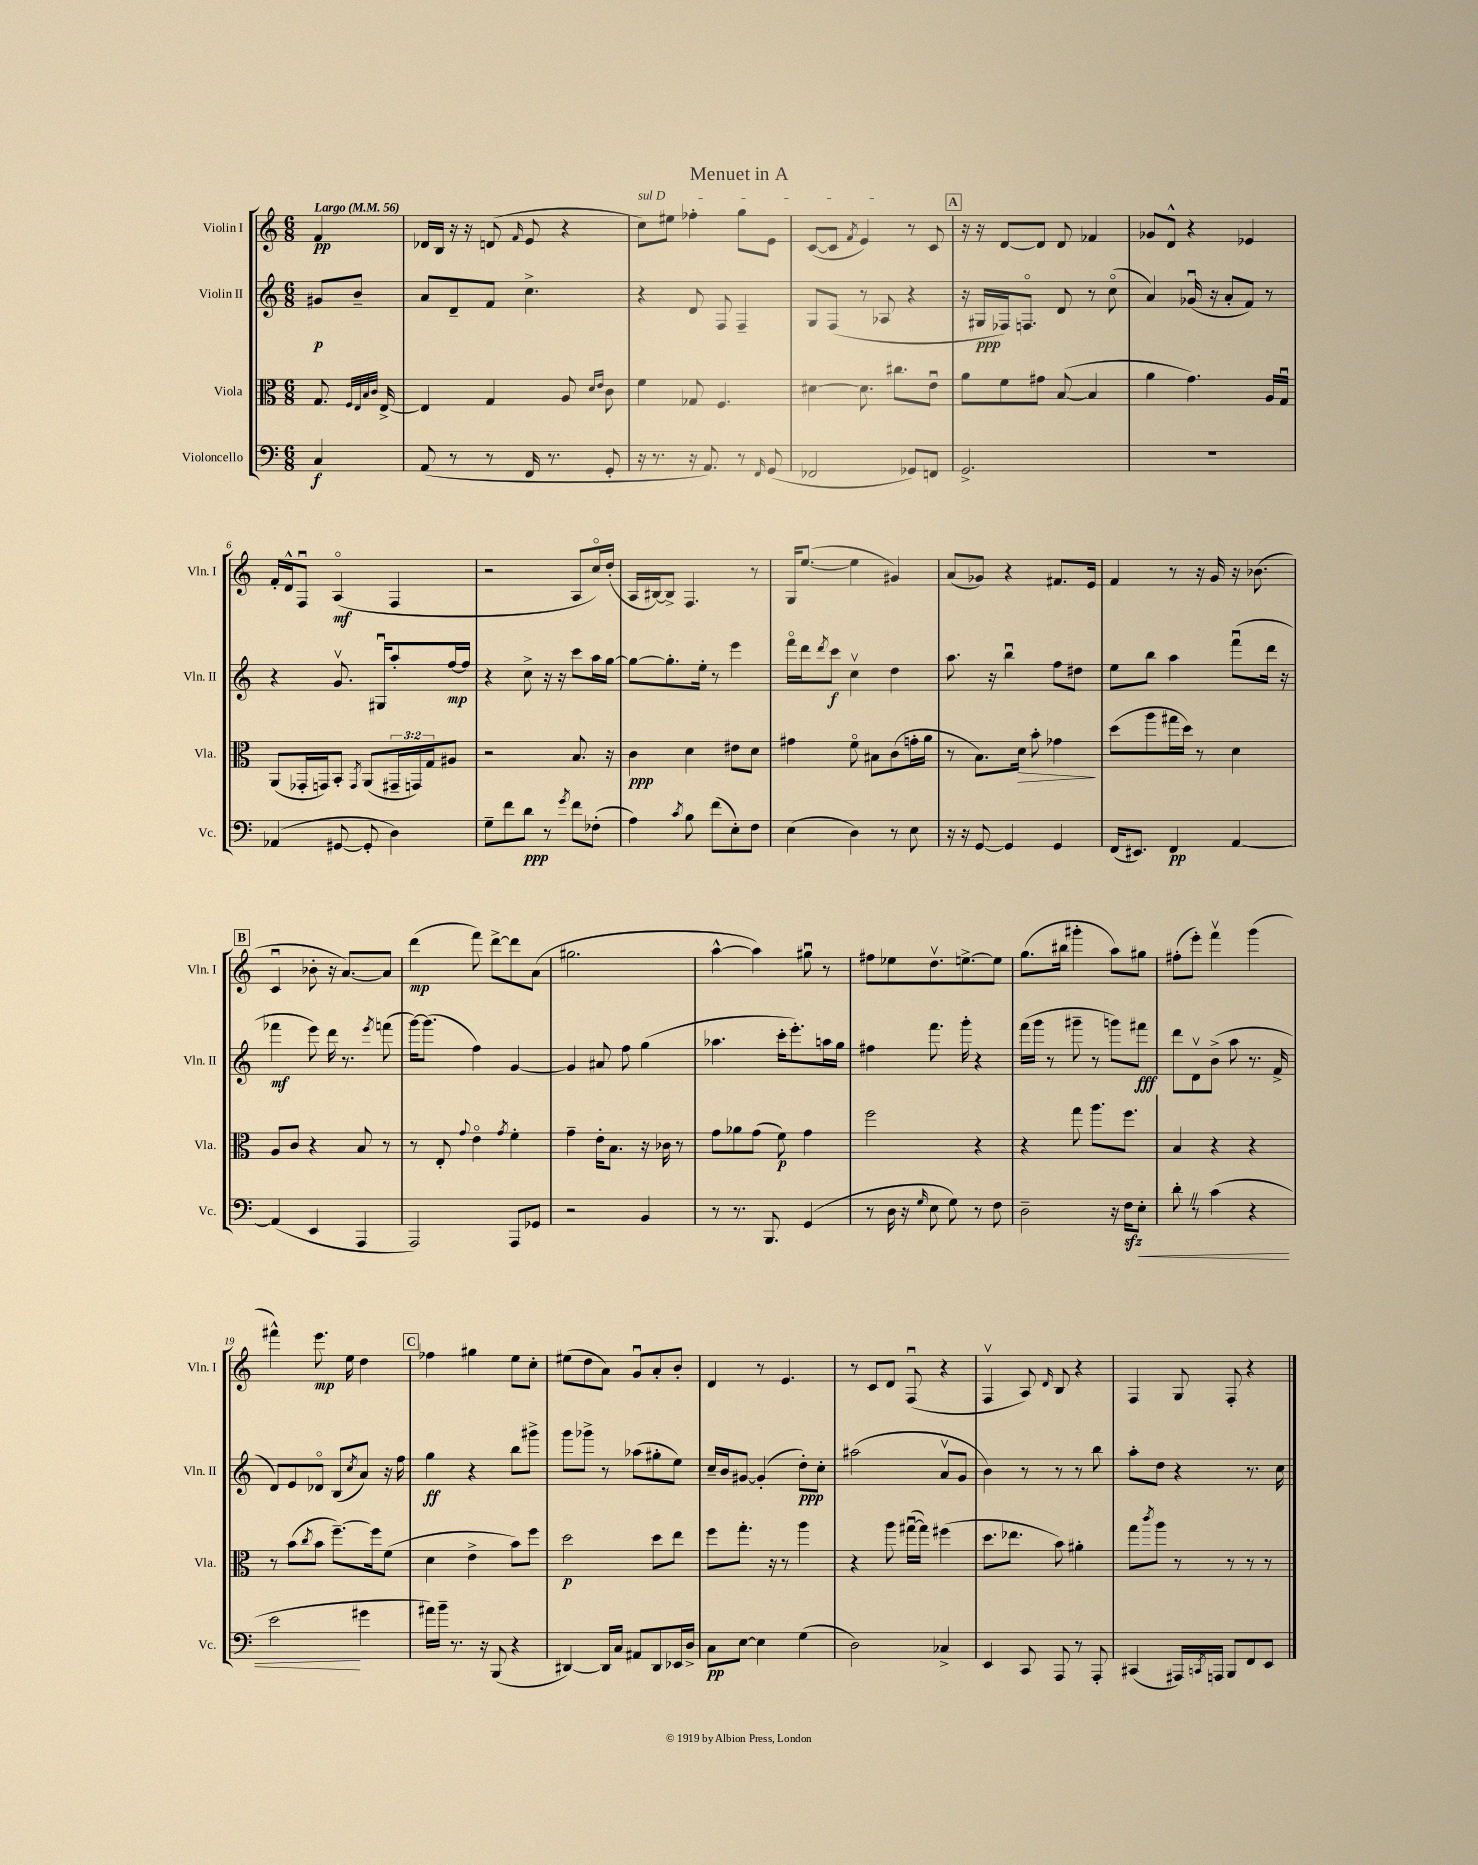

**kern	**kern	**kern	**kern
*staff4	*staff3	*staff2	*staff1
*clefF4	*clefC3	*clefG2	*clefG2
*k[]	*k[]	*k[]	*k[]
*M6/8	*M6/8	*M6/8	*M6/8
*MM56	*MM56	*MM56	*MM56
4C/	8.G/	8g#/L	4f/
.	.	8b~/J	.
.	32qqF/LLL	.	.
.	32qqE/	.	.
.	32qqB/	.	.
.	32qqc/JJJ	.	.
.	[16E^/	.	.
=	=	=	=
(8AA/	4E/]	8a/L	16d-/LL
.	.	.	16B/JJ
8r	.	8d~/	16r
.	.	.	16r
8r	4G/	8f/J	(8d/
.	.	.	16qqf/
16FF/	.	4.cc^\	8e/
8.r	.	.	.
.	8A/	.	4r
.	16qqd/LL	.	.
.	16qqe/JJ	.	.
8GG'/	8c\	.	.
=	=	=	=
16r	4f\	4r	8cc\L)
8.r	.	.	.
.	.	.	8ee#\J
16r	8G-/	8d/	4ff-'\
8.AA/)	.	.	.
.	4.F/	8F/	.
8r	.	4F~/	8gg\L
16qqFF/	.	.	.
(8GG/	.	.	8e\J
=	=	=	=
2FF-/	[4d#\	8G/L	([8c/L
.	.	(8F/J	8c/]J
.	.	.	8qf/
.	8.d#\]	8r	4e/)
.	.	8A-/	.
.	8.cc#\L	.	.
8GG-/L)	.	4r	8r
8FF/J	8eu\J	.	8c/
=	=	=	=
2.GG^/	8a\L	16r	16r
.	.	16G#/LL	16r
.	8f\	16F-/J)	[8d/L
.	.	8.Fo/J	.
.	8g#\J	.	8d/]J
.	([8B/	8d/	8d/
.	4B/]	8r	4f-/
.	.	(8cco\	.
=	=	=	=
2.r	4a\	4a/)	8g-/L
.	.	.	8d^^/J
.	4.g\)	(16g-u/	4r
.	.	16r	.
.	.	8a'/L	.
.	.	8f/J)	4e-/
.	16A/LL	8r	.
.	16Gu/JJ	.	.
=	=	=	=
(4AA-/	(8AA/L	4r	16f'/LL
.	.	.	16d^^/J
.	16GG-'/L	.	8Fu/J
.	16GG/J)	.	.
[8GG#/	8BB'/J	8.gv/	(4Ao/
.	8qGG/	.	.
8GG#'/]	(8AA/L	.	.
.	.	16G#u/LK	.
4D\)	24GG#~/L	8aa'/	4F/
.	24GG/)	.	.
.	24G/J	.	.
.	8A#/J	[16ff/L	.
.	.	16ff/]JJ	.
=	=	=	=
8G~\L	2r	4r	2r
8f\	.	.	.
8d\J	.	8cc^\	.
8r	.	16r	.
.	.	16r	.
8qg/	.	.	.
8f\L	8.B/	8ccc\L	8A/L
(8F-'\J	.	16aa\L	16cco/L)
.	16r	[16gg\JJ	(16dd'/JJ
=	=	=	=
4A\)	4c\	8gg\_L	16A/LL
.	.	.	[16B#/J)
.	.	8.gg'\]	8B#^/]J
8qc/	.	.	.
8B\	4d\	.	4.F/
.	.	16ee'\Jk	.
(8f\L	.	8r	.
8E'\)	8e#\L	4eee\	.
8F\J	8d\J	.	8r
=	=	=	=
(4E\	4g#\	16fffo\LL	16G/LK
.	.	16ddd\J	([8.ee/J
.	.	8qddd/	.
.	.	8ccc\J	.
4D\)	8fo\	4ccv\	4ee\]
.	8B#\L	.	.
8r	(8c\	4dd\	4g#/)
8E\	16g'\L	.	.
.	16a\JJ	.	.
=	=	=	=
16r	8r	8.aa\	(8a/L
16r	.	.	.
[8GG/	8.B\L)	.	8g-/J)
.	.	16r	.
4GG/]	.	4bbu\	4r
.	16d\Jk	.	.
.	8b'\	.	.
4GG/	4g-\	8ff\L	8.f#/L
.	.	8dd#\J	.
.	.	.	16e/Jk
=	=	=	=
(16FF/LK	(8dd\L	8ee\L	4f/
8.EE#/J)	.	.	.
.	8aa\	8bb\J	.
4FF/	16gg#\L	4aa\	8r
.	16dd\JJ)	.	.
.	8r	.	16r
.	.	.	16g/
[4AA/	4d\	(8fffu\L	16r
.	.	.	(8.b-\
.	.	16ddd\Jk	.
.	.	16r	.
=	=	=	=
(4AA/]	8A/L	4fff-\	4cu/
.	8c/J	.	.
4EE/	4r	8eee\)	8b-'\
.	.	16ddd\	16r
.	.	8.r	[8.a/L)
4AAA/	8B/	.	.
.	.	8qeee/	.
.	8r	(8fff\	8a/]J
=	=	=	=
2AAA/)	8r	[16ggg\LK)	(4ddd\
.	.	(8.ggg\]J	.
.	8E'/	.	.
.	8qqg/	.	.
.	4eo\	4ff\)	8fff\)
.	.	.	[8ddd^\L
.	8qg/	.	.
8AAA/L	4f'\	[4g/	8ddd\]
8GG-/J	.	.	(8a\J
=	=	=	=
2r	4g~\	4g/]	2.gg#\
.	16e'\LK	8a#/	.
.	8.B\J	.	.
.	.	8ff\	.
4BB/	16r	(4gg\	.
.	16c-\	.	.
.	8r	.	.
=	=	=	=
8r	8g\L	4.aa-\	[4aa^^\
8.r	8a-\	.	.
.	(8g\J	.	4aa\])
8.BBB/	.	.	.
.	8f\)	16ccc'\LK	.
.	.	8.eee'\)	.
(4GG/	4g\	.	8gg#u\
.	.	16aa\L	8r
.	.	16gg\JJ	.
=	=	=	=
8r	2ff\	4ff#\	8ff#\L
16D\	.	.	8ee-\
16r	.	.	.
16qqG/	.	.	.
8E\	.	8.fff\	8.ddv\
8G\)	.	.	.
.	.	16ggg'\	[8.ee^\
8r	4r	4r	.
8F\	.	.	8ee\]J
=	=	=	=
2D~\	4r	(16fff\LL	(8.gg\L
.	.	16ggg\JJ	.
.	.	8r	.
.	.	.	16bb#\Jk
.	8gg\	8ggg#~\	4ggg#'\
.	8.aa\L	8r	.
16r	.	8ggg\L)	8aa\L)
16F\LK	8.ff\J	.	.
8E'\J	.	8fff#\J	8gg#\J
=	=	=	=
8d'\	4B/	8ddd\L	(8ff#'\L
8r	.	8dv\	8eee'\J)
(4c\	4r	(8b^\J	4fffv\
.	.	8aa\	.
4r	4r	8.r	(4ggg\
.	.	16f^/	.
=	=	=	=
2e\	8r	8d/L)	4fff#^^\)
.	(8b\L	8e/	.
.	8qcc/	.	.
.	8b\J	8d-o/J	8.eee\
.	[8.ff~\L)	(8B/L	.
.	.	.	16ee\
.	.	8qcc/	.
4g#\	.	8a/J)	4dd\
.	16ff\]k	.	.
.	(8f\J	16r	.
.	.	16ff\	.
=	=	=	=
16a#\LL)	4d\	4gg\	4ff-\
16b~\JJ	.	.	.
8.r	.	.	.
.	4e^\	4r	4gg#\
16r	.	.	.
(8BBB/	.	.	.
4r	8b\L)	8bb\L	8ee\L
.	8ff\J	8ggg#^\J	8cc'\J
=	=	=	=
[4DD#/)	2dd\	8ggg\L	(8ee#\L
.	.	8ggg-^\J	8dd\
16DD#/]LL	.	8r	8a\J)
16C/JJ	.	.	.
8AA#/L	.	(8aa-\L	8gu/L
8DD#/	8dd\L	8gg#'\	8a'/
16EE-/L	8ee\J	8ee\J)	8b'/J
16D^/JJ	.	.	.
=	=	=	=
8C\L	8ff\L	16cc~/LL	4d/
.	.	16b/J	.
[8E\J	8.gg'\J	[8g#/J	.
4E\]	.	(4g#'/]	8r
.	16r	.	.
.	8r	.	4.e/
(4G\	4aa\	8dd'\L)	.
.	.	8cc'\J	.
=	=	=	=
2D\)	4r	(2aa#\	8r
.	.	.	8c/L
.	8aa\	.	8d/J
.	([16gg#u\LL	.	(8Fu/
.	16gg#\]JJ)	.	.
4C-^/	(4ff#\	8av/L	4r
.	.	8g/J	.
=	=	=	=
4EE/	8.dd\L	4b\)	4Fv/
.	8.ee-\J	.	.
8CC/	.	8r	8A/)
.	.	.	16qqd/
8AAA/	8b\)	8r	8B/
8r	4a#'\	8r	4r
8AAA'/	.	8bb\	.
=	=	=	=
(4CC#/	8gg\L	8aa'\L	4F/
.	8qccc/	.	.
.	8aa\J	8dd\J	.
16AAA#/LL)	8r	4r	8G/
8qCC/	.	.	.
16AAA/JJ	.	.	.
8BBB/L	8r	.	8F'/
8FF/	8r	8.r	4r
8EE/J	8r	.	.
.	.	16cc\	.
==	==	==	==
*-	*-	*-	*-
